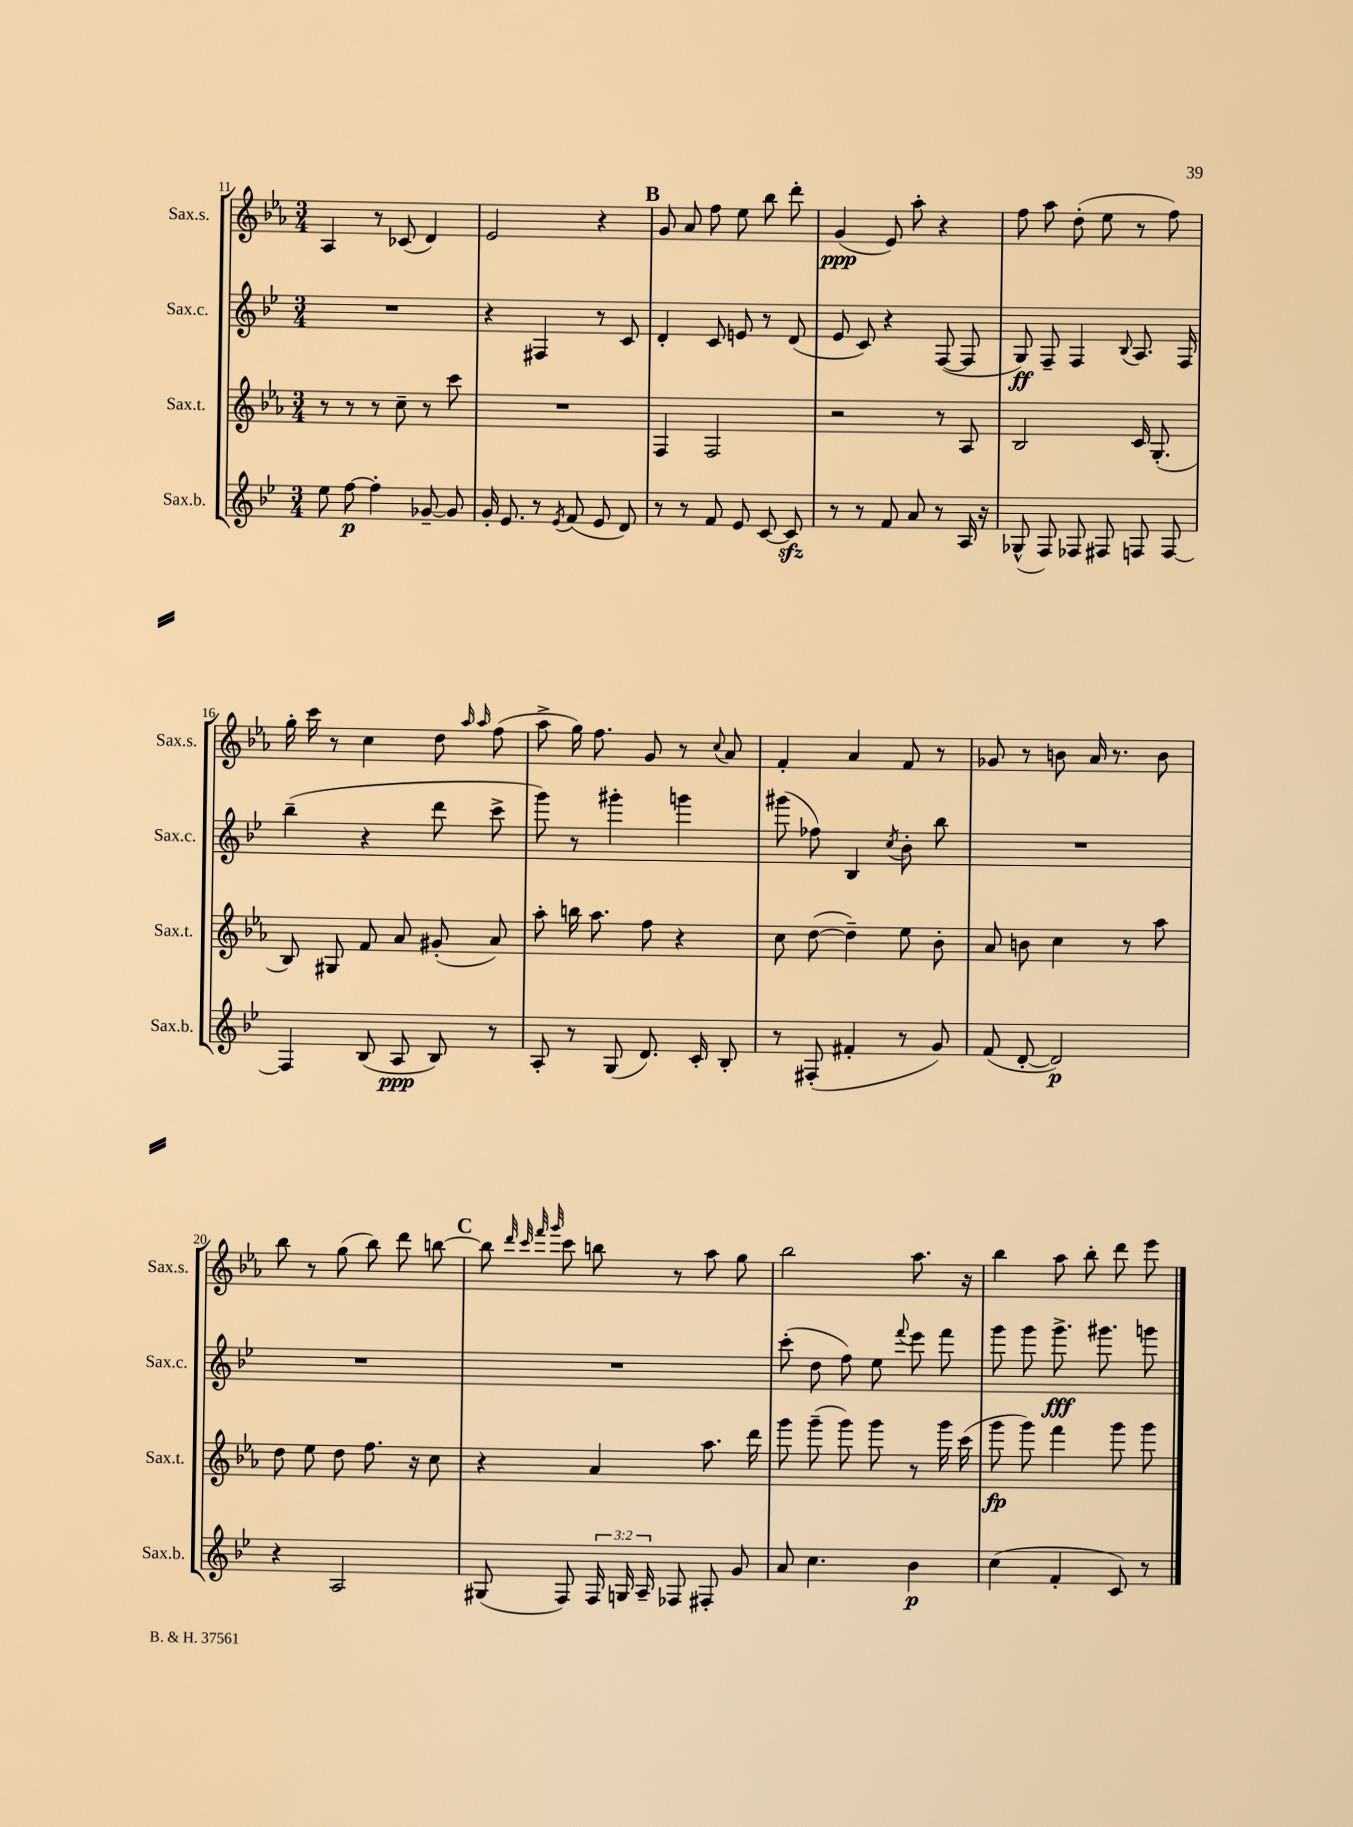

**kern	**kern	**kern	**kern
*staff4	*staff3	*staff2	*staff1
*clefG2	*clefG2	*clefG2	*clefG2
*k[b-e-]	*k[b-e-a-]	*k[b-e-]	*k[b-e-a-]
*M3/4	*M3/4	*M3/4	*M3/4
8ee-	8r	2.r	4A-
[8ff	8r	.	.
4ff']	8r	.	8r
.	8cc~	.	(8c-
[8g-~	8r	.	4d)
8g-]	8ccc	.	.
=	=	=	=
16g'	2.r	4r	2e-
8.e-	.	.	.
8r	.	4F#	.
8qe-	.	.	.
(8f	.	.	.
8e-	.	8r	4r
8d)	.	8c	.
=	=	=	=
8r	4F	4d'	8g
8r	.	.	8a-
8f	2F	8c	8ff
8e-	.	8e	8ee-
[8c	.	8r	8bb-
8c]	.	(8d	8ddd'
=	=	=	=
8r	2r	8e-	(4g
8r	.	8c)	.
8f	.	4r	8e-)
8a	.	.	8aa-'
8r	8r	([8F	4r
16A	8A-	8F]	.
16r	.	.	.
=	=	=	=
(8G-^^	2B-	8G)	8ff
8F)	.	8F~	8aa-
8F-	.	4F	(8dd'
8F#	.	.	8ee-
.	.	8qqB-	.
8F	16c	8.A	8r
.	(8.G'	.	.
[8F	.	.	8ff)
.	.	16F	.
=	=	=	=
4F]	8B-)	(4bb-~	16gg'
.	.	.	16ccc
.	8G#	.	8r
(8B-	8f	4r	4cc
8A	8a-	.	.
8B-)	(8g#'	8ddd	8dd
.	.	.	16qqaa-
.	.	.	16qqaa-
8r	8a-)	8ccc^	(8ff
=	=	=	=
8A'	8aa-'	8ggg)	8aa-^
8r	16bb	8r	16gg)
.	8.aa-	.	8.ff
(8G	.	4ggg#'	.
8.d)	8ff	.	8g
.	4r	4ggg	8r
16c'	.	.	.
.	.	.	8qqcc
8B-'	.	.	8a-
=	=	=	=
8r	8cc	(8ggg#	4f'
(8F#'	([8dd	8ff-)	.
4f#'	4dd~])	4B-	4a-
.	.	8qcc	.
8r	8ee-	8b-'	8f
8g)	8b-'	8bb-	8r
=	=	=	=
(8f	8a-	2.r	8g-
[8d'	8b	.	8r
2d])	4cc	.	8b
.	.	.	16a-
.	.	.	8.r
.	8r	.	.
.	8aa-	.	8b
=	=	=	=
4r	8dd	2.r	8bb-
.	8ee-	.	8r
2A	8dd	.	(8gg
.	8.ff	.	8bb-)
.	.	.	8ddd
.	16r	.	.
.	8cc	.	[8bb
=	=	=	=
(8G#	4r	2.r	8bb]
.	.	.	32qqddd
.	.	.	32qqccc
.	.	.	32qqfff
.	.	.	32qqggg
8F)	.	.	8ccc
24F	4a-	.	8bb
24G	.	.	.
24A~	.	.	.
8F-	.	.	8r
8F#'	8.aa-	.	8aa-
8g	.	.	8gg
.	16ddd	.	.
=	=	=	=
8a	8ggg	(8ccc'	2bb-
4.cc	(8ggg~	8dd	.
.	8ggg)	8ff)	.
.	8ggg	8ee-	.
.	.	8qqfff	.
4b-	8r	8eee-	8.aa-
.	16ggg	8fff	.
.	(16ccc	.	16r
=	=	=	=
(4cc	8ggg	8ggg	4bb-
.	8ggg)	8ggg	.
4f'	4fff	8.ggg^	8aa-
.	.	.	8bb-'
.	.	8.ggg#	.
8c)	8ggg	.	8ddd
8r	8ggg	8ggg	8eee-
==	==	==	==
*-	*-	*-	*-
